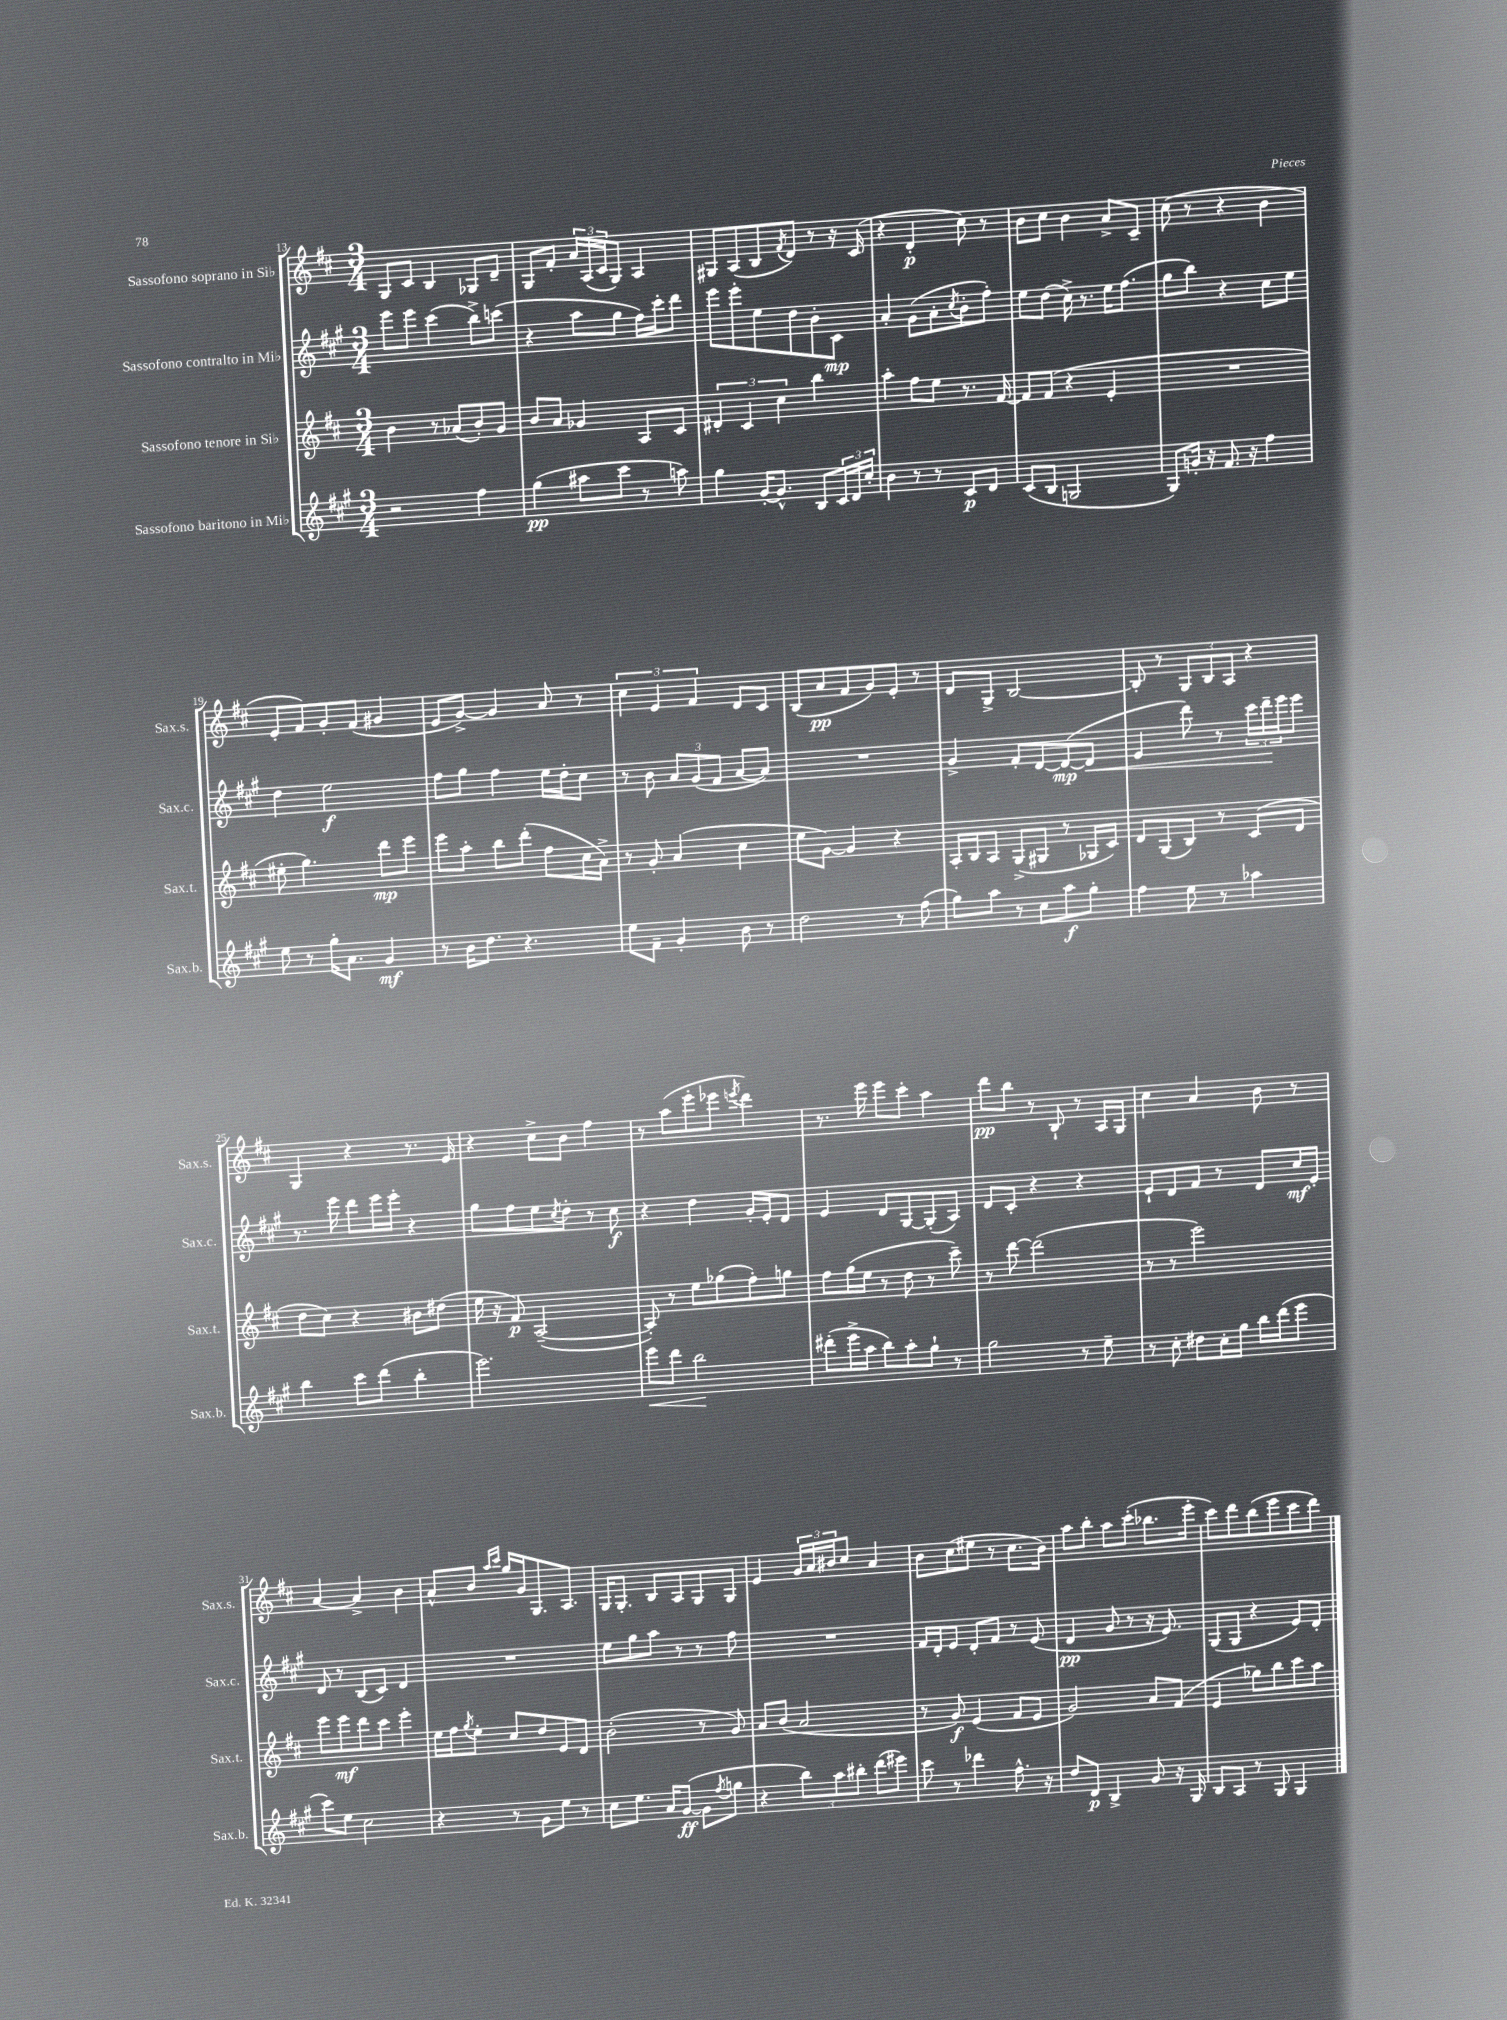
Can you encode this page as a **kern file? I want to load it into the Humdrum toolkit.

**kern	**dynam	**kern	**dynam	**kern	**dynam	**kern	**dynam
*part4	*part4	*part3	*part3	*part2	*part2	*part1	*part1
*staff4	*staff4	*staff3	*staff3	*staff2	*staff2	*staff1	*staff1
*I"Sassofono baritono in Mi♭	*	*I"Sassofono tenore in Si♭	*	*I"Sassofono contralto in Mi♭	*	*I"Sassofono soprano in Si♭	*
*I'Sax.b.	*	*I'Sax.t.	*	*I'Sax.c.	*	*I'Sax.s.	*
*clefG2	*	*clefG2	*	*clefG2	*	*clefG2	*
*k[f#c#g#]	*	*k[f#c#]	*	*k[f#c#g#]	*	*k[f#c#]	*
*M3/4	*	*M3/4	*	*M3/4	*	*M3/4	*
=13	=13	=13	=13	=13	=13	=13	=13
2r	.	4b\	.	8eee\L	.	8G/L	.
.	.	.	.	8eee\J	.	8c#/J	.
.	.	8r	.	(4ccc#\	.	4B/	.
.	.	(8a-X/L	.	.	.	.	.
4ff#\	.	8b'/)	.	8bb^\L)	.	8G-X/L	.
.	.	8g/J	.	(8cccn\J	.	8d~/J	.
=14	=14	=14	=14	=14	=14	=14	=14
(4gg#\	pp	8b/L	.	4r	.	8G/L	.
.	.	8a/J	.	.	.	8f#'/J	.
8aa#X\L	.	4g-X/	.	8aa\L	.	24a/LL	.
.	.	.	.	.	.	(24A/	.
.	.	.	.	.	.	24c#/J	.
8ccc#\J	.	.	.	8gg#\J	.	8G/J)	.
8r	.	8A/L	.	16ff#\LL)	.	4A/	.
.	.	.	.	16ccc#'\J	.	.	.
8aan\)	.	8c#/J	.	8ddd\J	.	.	.
=15	=15	=15	=15	=15	=15	=15	=15
4gg#\	.	6d#X'/	.	8eee\L	.	8G#X/L	.
.	.	.	.	8eee'\	.	(8A/	.
.	.	6c#/	.	.	.	.	.
[16g#'/KL	.	.	.	8ee\	.	8B/	.
8.g#^^/J]	.	.	.	.	.	.	.
.	.	6cc#\	.	.	.	.	.
.	.	.	.	.	.	8qf#/	.
.	.	.	.	8dd\	.	8d/J)	.
8B/L	.	4bb\	.	8b'\	.	8r	.
24c#/L	.	.	.	8c#\J	mp	16r	.
24d/	.	.	.	.	.	.	.
.	.	.	.	.	.	(16c#/	.
24cc#'/JJ	.	.	.	.	.	.	.
=16	=16	=16	=16	=16	=16	=16	=16
4b\	.	4aa'\	.	4a'/	.	4r	.
8r	.	8ff#\L	.	(8g#\L	.	4d'/	p
8r	.	8ee\J	.	8a'\	.	.	.
.	.	.	.	8qcc#/	.	.	.
8c#/L	p	8.r	.	8b'\	.	8cc#\)	.
8d/J	.	.	.	8ff#'\J)	.	8r	.
.	.	[16f#/	.	.	.	.	.
=17	=17	=17	=17	=17	=17	=17	=17
(8c#/L	.	8f#/L]	.	8ee\L	.	8b\L	.
8B/J	.	(8f#/J	.	(8dd\J	.	8cc#\J	.
2Gn/	.	4r	.	16cc#^\)	.	4b\	.
.	.	.	.	8.r	.	.	.
.	.	4e'/	.	16ee\KL	.	8a^/L	.
.	.	.	.	(8.ff#\J	.	.	.
.	.	.	.	.	.	8c#~/J	.
=18	=18	=18	=18	=18	=18	=18	=18
8G#/L)	.	2.r	.	8gg#\L	.	(8cc#\	.
16gn'/Jk	.	.	.	8bb\J)	.	8r	.
16r	.	.	.	.	.	.	.
8.f#/	.	.	.	4r	.	4r	.
16r	.	.	.	.	.	.	.
4ff#\	.	.	.	8cc#\L	.	4b\	.
.	.	.	.	8ee\J	.	.	.
!!LO:LB:g=z
=19	=19	=19	=19	=19	=19	=19	=19
8ee\	.	8ee#X'\	.	4dd\	.	8e'/L	.
8r	.	4.gg\)	.	.	.	8f#/)	.
16gg#'\KL	.	.	.	2ee\	f	8g'/	.
8.a\J	.	.	.	.	.	.	.
.	.	.	.	.	.	(8f#/J	.
4g#/	mf	8ddd\L	mp	.	.	4g#X/	.
.	.	8eee\J	.	.	.	.	.
=20	=20	=20	=20	=20	=20	=20	=20
8r	.	8eee\L	.	8ff#\L	.	8e/L	.
16b\KL	.	8aa'\J	.	8gg#\J	.	[8g^/J)	.
8.dd\J	.	.	.	.	.	.	.
.	.	8bb\L	.	4ff#\	.	4g/]	.
4.r	.	(8ddd'\J	.	.	.	.	.
.	.	8ff#\L	.	16ee\LL	.	8a/	.
.	.	.	.	16dd'\J	.	.	.
.	.	16cc#\L	.	8cc#\J	.	8r	.
.	.	16a^\JJ)	.	.	.	.	.
=21	=21	=21	=21	=21	=21	=21	=21
8ee\L	.	8r	.	8r	.	6cc#\	.
8f#~\J	.	8g'/	.	8b\	.	.	.
.	.	.	.	.	.	6e/	.
4g#'/	.	(4a/	.	12a/L	.	.	.
.	.	.	.	(12g#/	.	6f#/	.
.	.	.	.	12f#/J	.	.	.
8b\	.	4cc#\	.	[8a/L	.	8d/L	.
8r	.	.	.	8a/J])	.	8c#/J	.
=22	=22	=22	=22	=22	=22	=22	=22
2dd\	.	8ee\L	.	2.r	.	(8B/L	.
.	.	[8g\J)	.	.	.	8a/	pp
.	.	4g/]	.	.	.	8f#/	.
.	.	.	.	.	.	8g/)	.
8r	.	4r	.	.	.	8e'/J	.
(8ff#\	.	.	.	.	.	8r	.
=23	=23	=23	=23	=23	=23	=23	=23
8gg#\L)	.	16A'/LL	.	4g#^/	.	8d/L	.
.	.	16B/J	.	.	.	.	.
8aa\J	.	8A/J	.	.	.	8G^/J	.
8r	.	(8G^/L	.	8f#'/L	.	[2B/	.
8cc#\L	.	8G#X/J	.	[8d/	.	.	.
8aa\	f	8r	.	(8d/_	mp	.	.
!	!	!	!	!	!LO:HP:b	!	!
8gg#'\J	.	16G-X/LL	.	8d/J]	<	.	.
.	.	16c#/JJ)	.	.	.	.	.
=24	=24	=24	=24	=24	=24	=24	=24
4ff#\	.	8d/L	.	4e/	.	8B'/]	.
.	.	(8G/	.	.	.	8r	.
8ee\	.	8B/J)	.	8ddd\)	.	12G/L	.
.	.	.	.	.	.	12B/	.
8r	.	8r	.	8r	.	.	.
.	.	.	.	.	.	12A/J	.
4aa-X\	.	(8c#/L	.	24ccc#\LL	.	4r	.
.	.	.	.	24ddd~\	.	.	.
.	.	.	.	24eee\J	[	.	.
.	.	8d/J	.	8eee\J	.	.	.
!!LO:LB:g=z
=25	=25	=25	=25	=25	=25	=25	=25
4bb\	.	8dd\L	.	8.r	.	4G/	.
.	.	8cc#\J)	.	.	.	.	.
.	.	.	.	16eee\	.	.	.
8ccc#\L	.	4r	.	8ddd\L	.	4r	.
(8ddd\J	.	.	.	16eee\L	.	.	.
.	.	.	.	16eee'\JJ	.	.	.
4bb'\	.	8b#X\L	.	4r	.	8.r	.
.	.	(8dd#X\J	.	.	.	.	.
.	.	.	.	.	.	16e/	.
=26	=26	=26	=26	=26	=26	=26	=26
2.eee\)	.	16ee\	.	8gg#\L	.	4r	.
.	.	16r	.	.	.	.	.
.	.	8f#/)	p	8ff#\	.	.	.
.	.	([2A~/	.	8ee\	.	8cc#^\L	.
.	.	.	.	8qcc#/	.	.	.
.	.	.	.	8dd'\J	.	8b\J	.
.	.	.	.	8r	.	4ff#\	.
.	.	.	.	8cc#\	f	.	.
=27	=27	=27	=27	=27	=27	=27	=27
!	!LO:HP:b	!	!	!	!	!	!
8eee\L	<	8A'/])	.	4r	.	8r	.
8ddd\J	.	8r	.	.	.	(8aa\L	.
2bb\	.	8ee\L	.	4dd\	.	8eee'\	.
.	.	(8gg-X\	.	.	.	8eee-X\J	.
.	.	.	.	.	.	8qeeen/	.
.	.	8ff#'\)	.	16g#'/LL	.	4ddd\)	.
.	.	.	.	16e'/J	.	.	.
.	.	8ggn\J	.	8d/J	.	.	.
.	[	.	.	.	.	.	.
=28	=28	=28	=28	=28	=28	=28	=28
(8ddd#X'\L	.	8ff#\L	.	4e/	.	8.r	.
16eee^\L	.	(16gg\L	.	.	.	.	.
16aa\JJ	.	16ee\JJ	.	.	.	16eee\	.
8bb\L)	.	8r	.	8d/L	.	8eee\L	.
8aa'\	.	8dd\	.	[8G#/	.	8ccc#'\J	.
8gg#`\J	.	8r	.	(8G#'/]	.	4aa\	.
8r	.	8ccc#~\)	.	8A/J)	.	.	.
=29	=29	=29	=29	=29	=29	=29	=29
2gg#\	.	8r	.	8d/L	.	8ddd\L	pp
.	.	[8ddd\	.	8c#'/J	.	8bb\J	.
.	.	(2ddd\]	.	4r	.	8r	.
.	.	.	.	.	.	8B`/	.
8r	.	.	.	4r	.	8r	.
8ee~\	.	.	.	.	.	16A/LL	.
.	.	.	.	.	.	16G/JJ	.
=30	=30	=30	=30	=30	=30	=30	=30
8r	.	8r	.	8e`/L	.	4cc#\	.
8cc#'\	.	8r	.	8d/	.	.	.
8dd#X\L	.	2eee\)	.	8f#/J	.	4a/	.
16cc#'\L	.	.	.	8r	.	.	.
16gg#\JJ	.	.	.	.	.	.	.
16bb\LL	.	.	.	8d/L	.	8b\	.
(16ddd\J	.	.	.	.	.	.	.
8eee\J	.	.	.	16cc#/L	mf	8r	.
.	.	.	.	16e'/JJ	.	.	.
!!LO:LB:g=z
=31	=31	=31	=31	=31	=31	=31	=31
8ccc#\L)	.	8eee\L	.	8d/	.	[4a/	.
8ee\J	.	8eee\	mf	8r	.	.	.
2cc#\	.	8ddd\	.	(8B/L	.	4a^/]	.
.	.	8ccc#\J	.	8c#/J)	.	.	.
.	.	4eee'\	.	4d/	.	4b\	.
=32	=32	=32	=32	=32	=32	=32	=32
4r	.	16ee\LL	.	2.r	.	8a^^/L	.
.	.	16ff#\J	.	.	.	.	.
.	.	8qgg/	.	.	.	.	.
.	.	8ee'\J	.	.	.	8b/J	.
.	.	.	.	.	.	16qqaa/LL	.
.	.	.	.	.	.	16qqccc#/JJ	.
8r	.	8cc#/L	.	.	.	16gg/LL	.
.	.	.	.	.	.	16g/J	.
8g#\L	.	8dd/	.	.	.	8.G/	.
8ee\J	.	8e/	.	.	.	.	.
.	.	.	.	.	.	8.A/J	.
8r	.	8d/J	.	.	.	.	.
=33	=33	=33	=33	=33	=33	=33	=33
8cc#\L	.	(2b'\	.	8ee\L	.	16G/KL	.
.	.	.	.	.	.	8.G'/J	.
8.ee\J	.	.	.	8gg#\	.	.	.
.	.	.	.	8aa\J	.	8B/L	.
16a/KL	.	.	.	.	.	.	.
([8g#/J	ff	.	.	8r	.	8A/	.
8g#\L]	.	8r	.	8r	.	8G/	.
8qff#/	.	.	.	.	.	.	.
8ggn\J	.	8g/)	.	8ff#\	.	8G/J	.
=34	=34	=34	=34	=34	=34	=34	=34
4r	.	8a/L	.	2.r	.	4e/	.
.	.	(8b/J	.	.	.	.	.
12bb\L)	.	2a/	.	.	.	24g/LL	.
.	.	.	.	.	.	24a/	.
12aa\	.	.	.	.	.	24b#X/J	.
.	.	.	.	.	.	8cc#/J	.
12bb#X'\J	.	.	.	.	.	.	.
(8ddd\L	.	.	.	.	.	4a/	.
8eee#X\J)	.	.	.	.	.	.	.
=35	=35	=35	=35	=35	=35	=35	=35
8ccc#\	.	8r	.	16f#/LL	.	8b\L	.
.	.	.	.	16d'/J	.	.	.
8r	.	8g/)	f	8e/J	.	(8cc#\	.
4ddd-X\	.	(4e/	.	8d'/L	.	8ee#X\J	.
.	.	.	.	8f#/J	.	8r	.
8.ff#^^\	.	8f#/L	.	8r	.	8.cc#\L	.
.	.	8e/J	.	(8e/	.	.	.
16r	.	.	.	.	.	16b\Jk)	.
=36	=36	=36	=36	=36	=36	=36	=36
8dd/L	.	2g/)	.	4d/	pp	8aa\L	.
8d/J	p	.	.	.	.	8bb'\J	.
4B^/	.	.	.	8g#/	.	8aa\L	.
.	.	.	.	8r	.	(8ccc#'\J	.
8g#/	.	8a/L	.	16r	.	8.bb-X\L	.
.	.	.	.	8.e/)	.	.	.
16r	.	(8f#/J	.	.	.	.	.
16G#/	.	.	.	.	.	16eee'\Jk	.
=37	=37	=37	=37	=37	=37	=37	=37
8B/L	.	4e/	.	(8G#/L	.	8ccc#\L)	.
8A/J	.	.	.	8G#/J	.	8ddd\	.
8r	.	8gg-X\L)	.	4r	.	(8bb\	.
8G#/	.	8bb\	.	.	.	8eee\	.
4G#/	.	8ccc#\	.	8e/L)	.	8ccc#\	.
.	.	8aa\J	.	8d'/J	.	8ddd\J)	.
==	==	==	==	==	==	==	==
*-	*-	*-	*-	*-	*-	*-	*-
